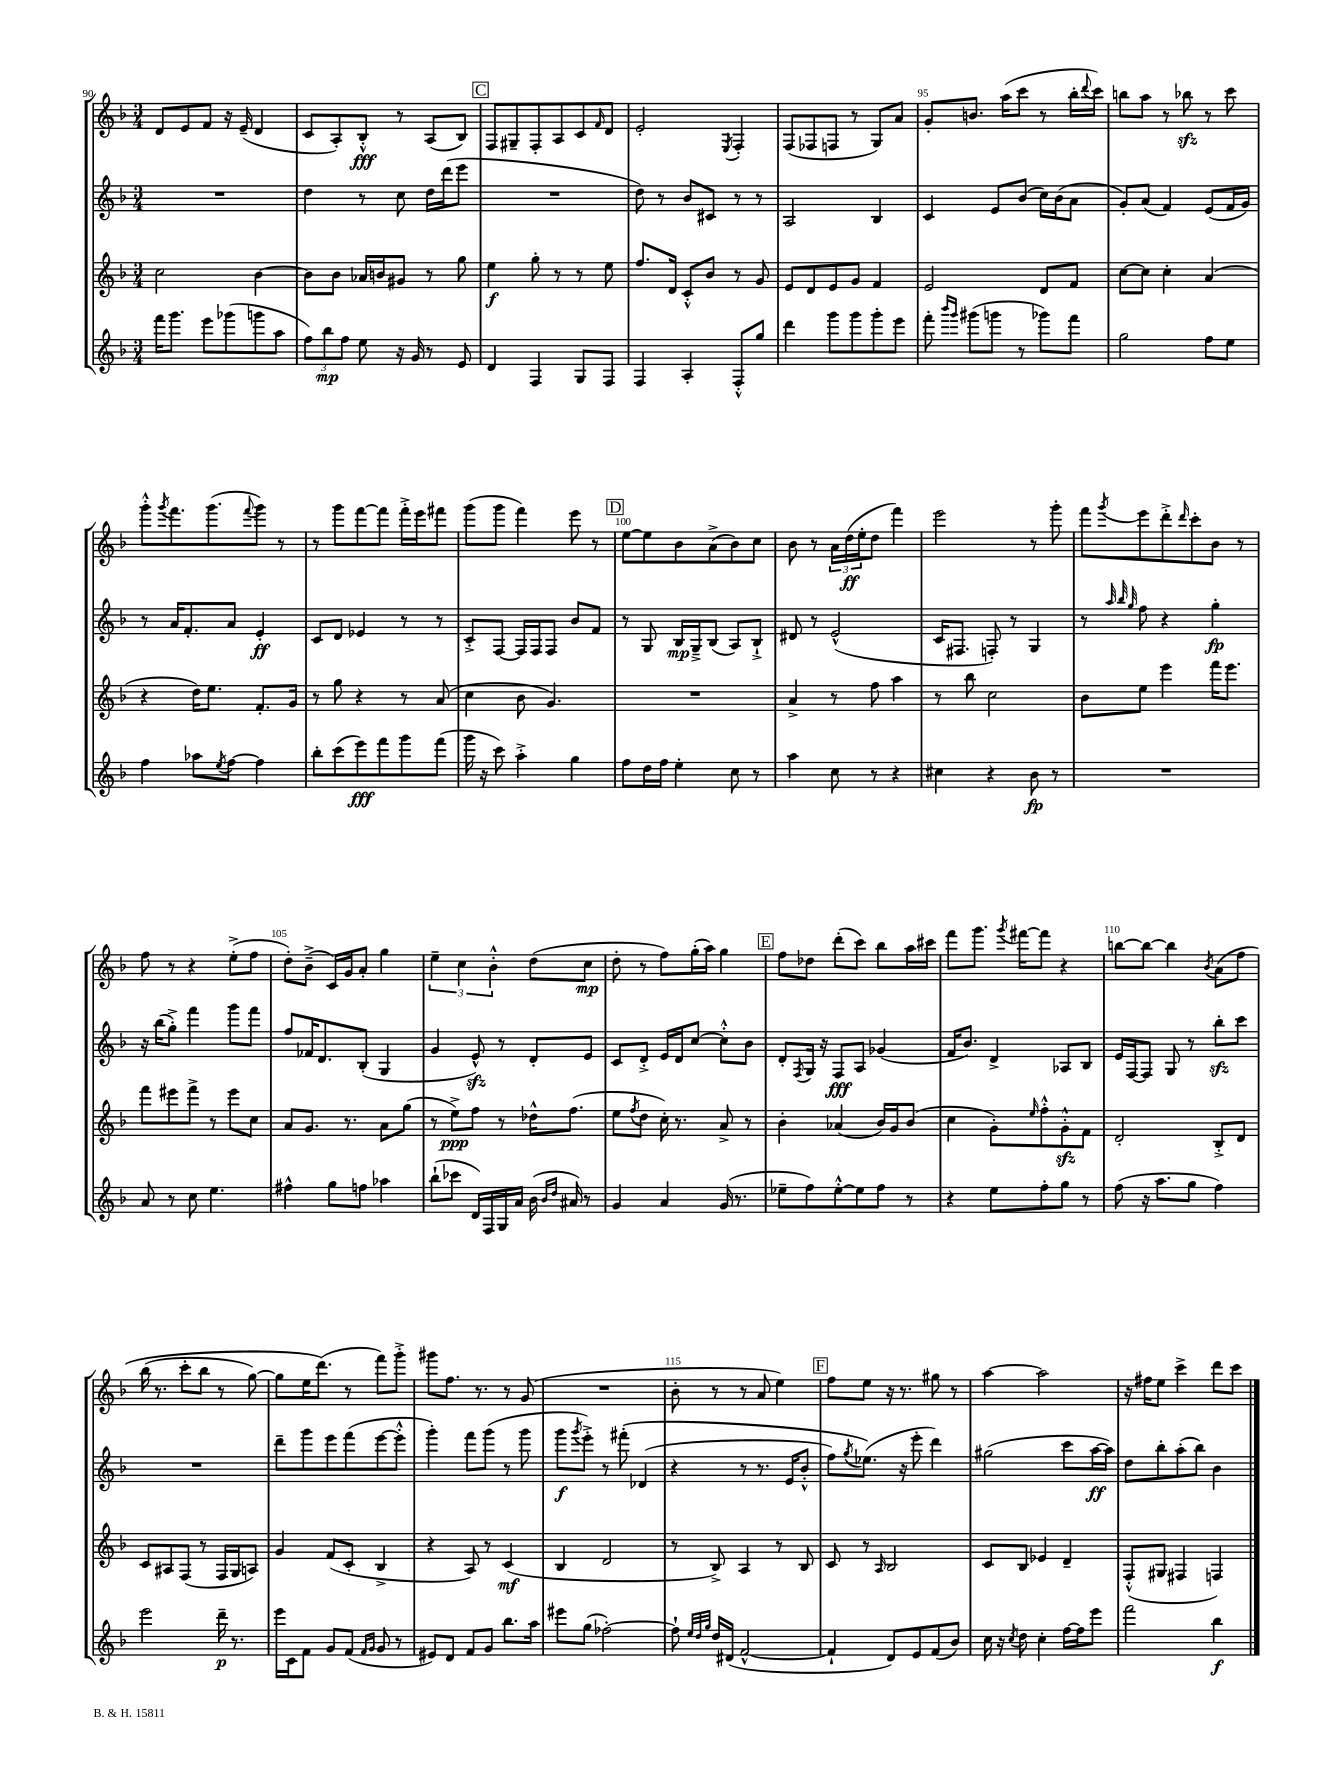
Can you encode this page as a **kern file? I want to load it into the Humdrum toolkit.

**kern	**kern	**kern	**kern
*staff4	*staff3	*staff2	*staff1
*clefG2	*clefG2	*clefG2	*clefG2
*k[b-]	*k[b-]	*k[b-]	*k[b-]
*M3/4	*M3/4	*M3/4	*M3/4
16fff	2cc	2.r	8d
8.ggg	.	.	.
.	.	.	8e
8eee	.	.	8f
(8ggg-	.	.	16r
.	.	.	(16e~
8ggg	[4b-	.	4d
8aa	.	.	.
=	=	=	=
12ff)	8b-]	4dd	8c
12bb-	.	.	.
.	8b-	.	8A')
12ff	.	.	.
8ee	16a-	8r	8B-'^^
.	16b	.	.
16r	8g#	8cc	8r
16g	.	.	.
8r	8r	16dd	(8A
.	.	(16ddd	.
8e	8gg	8eee	8B-)
=	=	=	=
4d	4ee	2.r	8F
.	.	.	8G#~
4F	8gg'	.	8F'
.	8r	.	8A
8G	8r	.	8c
.	.	.	16qqf
8F	8ee	.	8d
=	=	=	=
4F	8.ff	8dd)	2e'
.	.	8r	.
.	16d	.	.
4A'	8c'^^	8b-	.
.	8b-	8c#	.
.	.	.	8qE
8F'^^	8r	8r	4F'
8gg	8g	8r	.
=	=	=	=
4ddd	8e	2A	(8F
.	8d	.	8F-
8ggg	8e	.	8F
8ggg	8g	.	8r
8ggg'	4f	4B-	8G)
8eee	.	.	8a
=	=	=	=
8fff'	2e	4c	8g'
16qqbbb-	.	.	.
16qqggg	.	.	.
(8ggg#	.	.	8.b
8ggg	.	8e	.
.	.	.	(16aa
8r	.	(8b-	8ccc
8ggg-)	8d	16cc)	8r
.	.	(16b-	.
8fff	8f	8a	16bb-'
.	.	.	8qqddd
.	.	.	16ccc)
=	=	=	=
2gg	[8cc	8g')	8bb
.	8cc]	(8a	8aa
.	4cc'	4f)	8r
.	.	.	8bb-
8ff	(4a	(8e	8r
8ee	.	16f	8ccc
.	.	16g)	.
=	=	=	=
4ff	4r	8r	8ggg'^^
.	.	.	8qggg
.	.	16a	8.fff
.	.	8.f'	.
8aa-	16dd)	.	.
.	8.ee	.	(8.ggg
8qee	.	.	.
[8ff	.	8a	.
.	.	.	8qqfff
4ff]	8.f'	4e'	8ggg)
.	.	.	8r
.	16g	.	.
=	=	=	=
8bb-'	8r	8c	8r
(8ccc	8gg	8d	8ggg
8eee)	4r	4e-	[8fff
8fff	.	.	8fff]
8ggg	8r	8r	16fff'^
.	.	.	16eee
(8fff	(8a	8r	8fff#
=	=	=	=
16ggg	4cc	8c'^	(8ggg
16r	.	.	.
8ccc)	.	[8F	8ggg
4aa'^	8b-	16F]	4fff)
.	.	16F	.
.	4.g)	8F	.
4gg	.	8b-	8eee
.	.	8f	8r
=	=	=	=
8ff	2.r	8r	[8ee
16dd	.	8G	8ee]
16ff	.	.	.
4ee'	.	16B-	8b-
.	.	16G~^	.
.	.	(8B-	(8a^
8cc	.	8A)	8b-)
8r	.	8B-`^	8cc
=	=	=	=
4aa	4a^	8d#	8b-
.	.	8r	8r
8cc	8r	(2e^^	24a
.	.	.	(24dd
.	.	.	24ee'
8r	8ff	.	8dd
4r	4aa	.	4fff)
=	=	=	=
4cc#	8r	16c	2eee
.	.	8.F#	.
.	8bb-	.	.
4r	2cc	8F')	.
.	.	8r	.
8b-	.	4G	8r
8r	.	.	8ggg'
=	=	=	=
2.r	8b-	8r	8fff
.	.	32qqaa	.
.	.	32qqbb-	.
.	.	32qqgg	8qggg
.	8ee	8ff	8eee
.	4eee	4r	8ddd'^
.	.	.	16qqddd
.	.	.	8ccc'
.	16fff	4gg'	8b-
.	8.eee	.	.
.	.	.	8r
=	=	=	=
8a	8fff	16r	8ff
.	.	(16bb-	.
8r	8eee#	8gg'^)	8r
8cc	8fff^	4fff	4r
4.ee	8r	.	.
.	8eee#	8ggg	(8ee'^
.	8cc	8fff	8ff
=	=	=	=
4ff#^^	8a	8ff	8dd')
.	8.g	16f-	(8b-~^
.	.	8.d	.
8gg	.	.	16c)
.	8.r	.	16g
8ff	.	(8B-'	8a'
4aa-	8a	4G	4gg
.	(8gg	.	.
=	=	=	=
(8bb-`	8r	4g	6ee~
8ccc-	8ee^)	.	.
.	.	.	6cc
16d)	8ff	8e^^)	.
16F	.	.	.
.	.	.	6b-'^^
16G	8r	8r	.
16a	.	.	.
(16b-	16dd-^^	8d'	(8dd
16qqb-	.	.	.
16qqdd	.	.	.
16a#)	(8.ff	.	.
8r	.	8e	8cc
=	=	=	=
4g	8ee	8c	8dd'
.	8qff	.	.
.	8dd	8d'^	8r
4a	16cc')	16e	8ff)
.	8.r	16d	.
.	.	[8cc	(16gg'
.	.	.	16aa)
(16g	8a^	8cc'^^]	4gg
8.r	.	.	.
.	8r	8b-	.
=	=	=	=
8ee-~	4b-'	8d'	8ff
.	.	8qF	.
8ff)	.	16G	8dd-
.	.	16r	.
[8ee-'^^	(4a-	8F	(8ddd'
8ee-]	.	8A	8ccc)
8ff	16b-)	(4g-	8bb-
.	16g	.	.
8r	(8b-	.	16aa
.	.	.	16ccc#
=	=	=	=
4r	4cc	16f	8fff
.	.	8.b-)	.
.	.	.	8.ggg
8ee	8g')	4d^	.
.	.	.	8qggg
.	.	.	[16fff#
.	16qqee	.	.
8ff'	8ff'^^	.	8fff#]
8gg	8g'^^	8A-	4r
8r	8f	8B-	.
=	=	=	=
(8ff	2d'	16e	[8bb
.	.	[16F	.
16r	.	8F]	8bb_
8.aa	.	.	.
.	.	8G	4bb]
8gg	.	8r	.
.	.	.	8qb-
4ff)	8B-'^	8bb-'	&(8a
.	8d	8ccc	8ff
=	=	=	=
2eee	8c	2.r	(16bb-
.	.	.	8.r
.	8A#	.	.
.	(8F	.	8ccc'
.	8r	.	8bb-
16ddd~	16F	.	8r
8.r	16G	.	.
.	8A)	.	[8gg)
=	=	=	=
16eee	4g	8ddd~	8gg]
16c	.	.	.
8f	.	8ggg	16ee
.	.	.	(8.ddd&)
8g	(8f	8eee	.
(8f	8c'	(8fff	8r
16qqf	.	.	.
16qqg	.	.	.
8g	4B-^	[8eee	8fff)
8r	.	8eee'^^]	8ggg'^
=	=	=	=
8e#)	4r	4ggg')	8ggg#
8d	.	.	8.ff
8f	8A)	8fff	.
.	.	.	8.r
8g	8r	(8ggg	.
8.bb-	(4c	8r	8r
.	.	8ggg	(8g
16aa	.	.	.
=	=	=	=
8eee#	4B-	8ggg	2.r
.	.	8qggg	.
(8gg	.	8eee'^)	.
[2ff-')	2d	8r	.
.	.	&(8fff#'	.
.	.	(4d-	.
=	=	=	=
8ff-`]	8r	4r	8b-'
32qqee	.	.	.
32qqdd	.	.	.
32qqgg	.	.	.
16dd	8B-^)	.	8r
(16d#	.	.	.
[2f^^	4A	8r	8r
.	.	8.r	8a
.	8r	.	4ee)
.	.	16e	.
.	8B-	8b-'^^	.
=	=	=	=
4f`]	8c	8ff)	8ff
.	.	8qgg	.
.	8r	(8.ee-&)	8ee
.	16qqA	.	.
8d)	2B-	.	16r
.	.	16r	8.r
8e	.	8eee'	.
(8f	.	4ddd)	8gg#
8b-)	.	.	8r
=	=	=	=
16cc	8c	(2gg#	[4aa
16r	.	.	.
8qcc	.	.	.
8dd	8B-	.	.
4cc'	4e-	.	2aa]
[16ff	4d~	8ccc	.
16ff]	.	.	.
8eee	.	[16aa	.
.	.	16aa])	.
=	=	=	=
2fff	(8F'^^	8dd	16r
.	.	.	16ff#
.	8G#	8bb-'	8ee
.	4F#	(8aa'	4ccc^
.	.	8bb-)	.
4bb-	4F)	4b-	8ddd
.	.	.	8ccc
==	==	==	==
*-	*-	*-	*-
